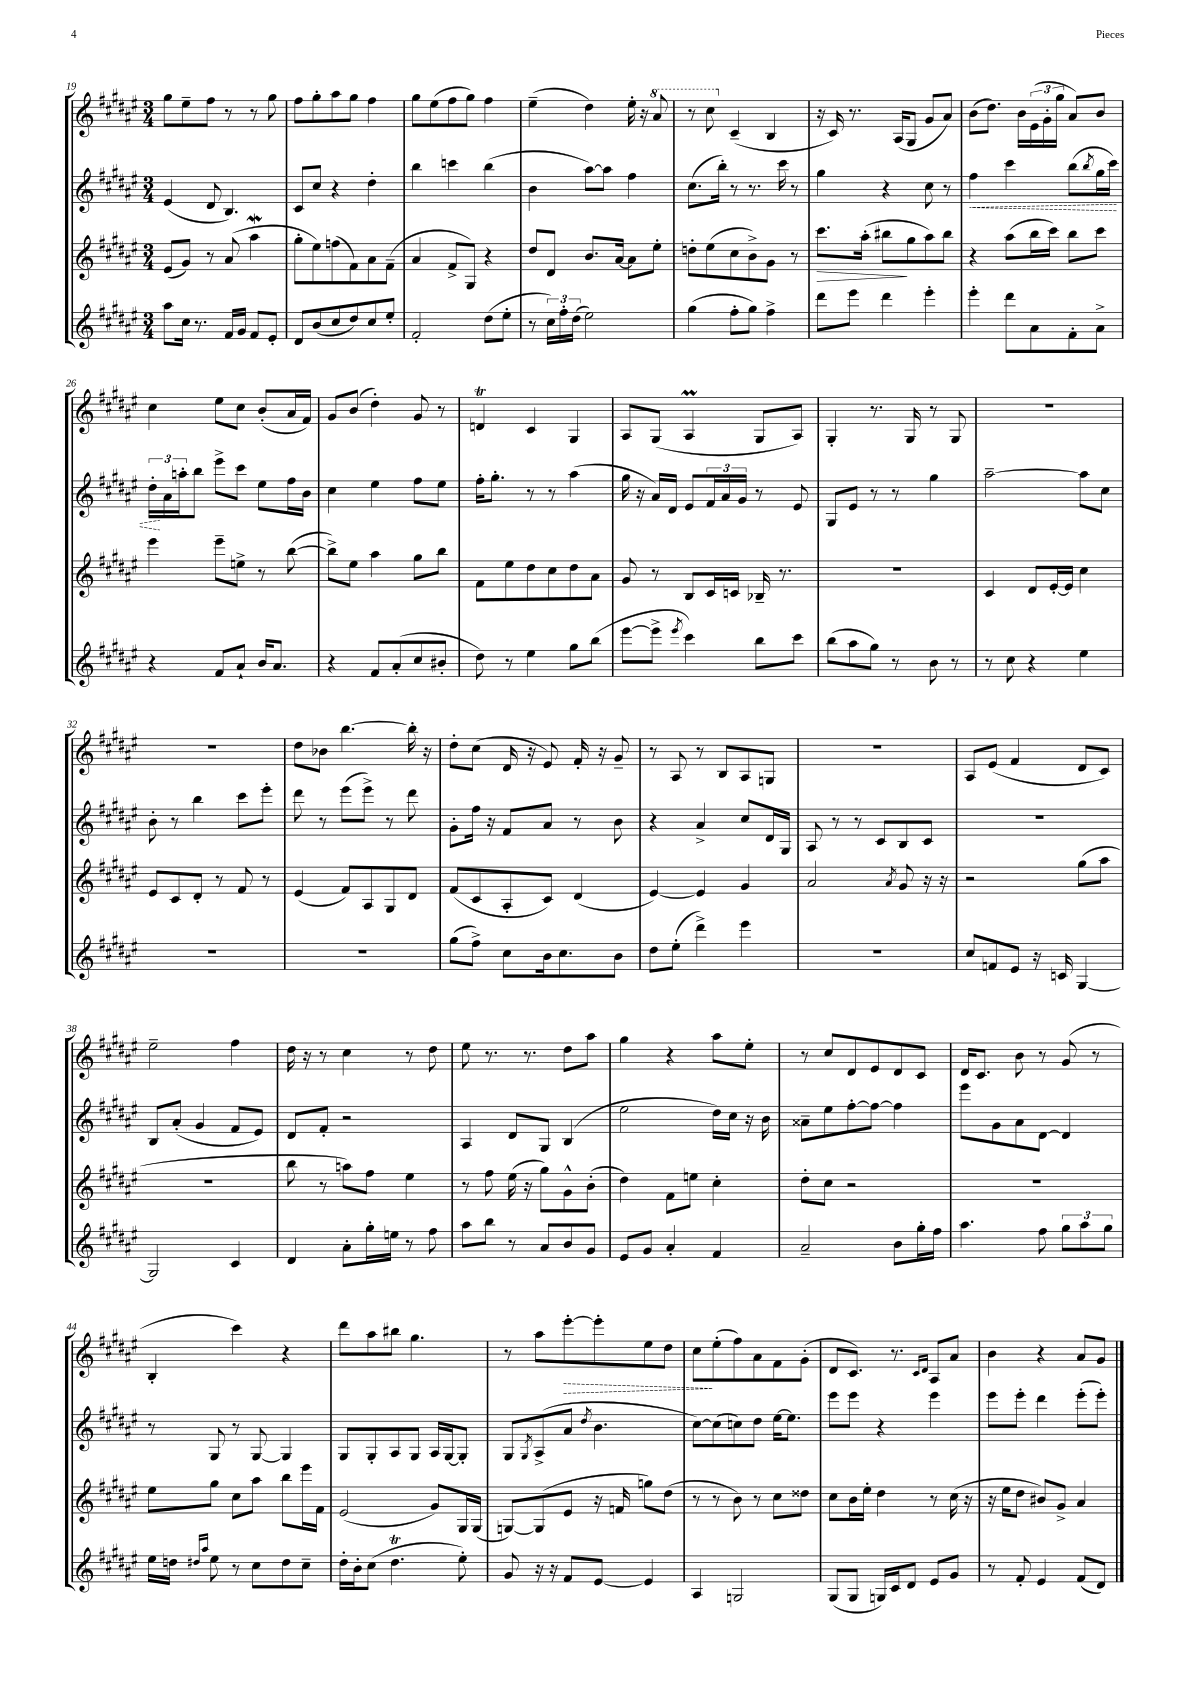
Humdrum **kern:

**kern	**kern	**kern	**kern
*staff4	*staff3	*staff2	*staff1
*clefG2	*clefG2	*clefG2	*clefG2
*k[f#c#g#d#a#e#]	*k[f#c#g#d#a#e#]	*k[f#c#g#d#a#e#]	*k[f#c#g#d#a#e#]
*M3/4	*M3/4	*M3/4	*M3/4
8aa#\L	(8e#/L	(4e#/	8gg#\L
16cc#\Jk	8g#/J)	.	8ee#~\
8.r	.	.	.
.	8r	8d#/	8ff#\J
16f#/LL	(8a#/	4.B/)	8r
16g#/JJ	.	.	.
8f#/L	4aa#\	.	8r
8e#'/J	.	.	8gg#\
=	=	=	=
8d#/L	8gg#'\L	8c#/L	8ff#\L
(8b/	8ee#\)	8cc#/J	8gg#'\
8cc#/	(8ff\	4r	8aa#\
8dd#/)	8f#\)	.	8gg#\J
8cc#/	8a#\	4dd#'\	4ff#\
8ee#'/J	(8f#~\J	.	.
=	=	=	=
2f#'/	4a#/	4bb\	8gg#\L
.	.	.	(8ee#\
.	8f#^/L	4ccc\	8ff#\
.	8G#/J)	.	8gg#\J)
(8dd#\L	4r	(4bb\	4ff#\
8ee#'\J	.	.	.
=	=	=	=
8r	8dd#/L	4b\	(4ee#~\
24cc#\LL)	8d#/J	.	.
24ff#'\	.	.	.
(24dd#\JJ	.	.	.
2ee#\)	8.b/L	[8aa#\L)	4dd#\)
.	.	8aa#\]J	.
.	[16a#/Jk	.	.
.	8a#\]L	4ff#\	16ee#'\
.	.	.	16r
.	8ee#'\J	.	8aa#/
=	=	=	=
(4gg#\	8dd'\L	(8.cc#\L	8r
.	(8ee#\	.	8ccc#\
.	.	16bb'\Jk)	.
8ff#'\L	8cc#\	8r	(4c#~/
8gg#\J)	8b^\)	8.r	.
4ff#^\	8g#\J	.	4B/
.	.	16ccc#\	.
.	8r	8r	.
=	=	=	=
8ddd#\L	8.ccc#\L	4gg#\	16r
.	.	.	16c#/)
8eee#\J	.	.	8.r
.	(16aa#'\Jk	.	.
4ddd#\	8bb#\L	4r	.
.	.	.	(16A#/LK
.	8gg#\	.	8G#/J
4eee#'\	8aa#\)	8cc#\	8g#/L
.	8bb#\J	8r	8a#/J)
=	=	=	=
4eee#'\	4r	4ff#\	(8b\L
.	.	.	8.dd#\J)
8ddd#\L	(8aa#\L	4ccc#\	.
.	.	.	16b\LL
8a#\	16bb\L	.	(24e#\
.	.	.	24g#'\
.	16ccc#\JJ)	.	.
.	.	.	24gg#\JJ
8f#'\	8bb\L	(8bb\L	8a#/L)
.	.	8qbb/	.
8a#^\J	8ccc#\J	16gg#\L	8b/J
.	.	16ccc#\JJ)	.
=	=	=	=
4r	4eee#\	24dd#'\LL	4cc#\
.	.	24a#\	.
.	.	24aa'\J	.
.	.	8bb\J	.
8f#/L	8eee#~\L	8eee#^\L	8ee#\L
8a#`/J	8ee^\J	8ccc#\J	8cc#\J
16b/LK	8r	8ee#\L	(8b'/L
8.a#/J	.	.	.
.	([8bb\	16ff#\L	16a#/L
.	.	16b\JJ	16f#/JJ)
=	=	=	=
4r	8bb^\]L)	4cc#\	8g#/L
.	8ee#\J	.	(8b/J
8f#/L	4aa#\	4ee#\	4dd#'\)
(8a#'/	.	.	.
8cc#/	8gg#\L	8ff#\L	8g#/
8b#'/J	8bb\J	8ee#\J	8r
=	=	=	=
8dd#\)	8f#\L	16ff#'\LK	4d/
.	.	8.gg#'\J	.
8r	8ee#\	.	.
4ee#\	8dd#\	8r	4c#/
.	8cc#\	8r	.
8gg#\L	8dd#\	(4aa#\	4G#/
(8bb\J	8a#\J	.	.
=	=	=	=
[8eee#\L	8g#/	16gg#\	8A#/L
.	.	16r	.
8eee#^\]J	8r	16a#/LL)	(8G#/J
.	.	16d#/JJ	.
8qeee#/	.	.	.
4ccc#\)	8B/L	8e#/L	4A#/
.	16c#/L	24f#/L	.
.	.	24a#/	.
.	16c/JJ	.	.
.	.	24g#/JJ	.
8bb\L	16B-~/	8r	8G#/L
.	8.r	.	.
8ccc#\J	.	8e#/	8A#/J)
=	=	=	=
(8bb\L	2.r	8G#/L	4G#'/
8aa#\	.	8e#/J	.
8gg#\J)	.	8r	8.r
8r	.	8r	.
.	.	.	16G#/
8b\	.	4gg#\	8r
8r	.	.	8G#/
=	=	=	=
8r	4c#/	[2aa#~\	2.r
8cc#\	.	.	.
4r	8d#/L	.	.
.	[16e#'/L	.	.
.	16e#/]JJ	.	.
4ee#\	4cc#\	8aa#\]L	.
.	.	8cc#\J	.
=	=	=	=
2.r	8e#/L	8b'\	2.r
.	8c#/	8r	.
.	8d#'/J	4bb\	.
.	8r	.	.
.	8f#/	8ccc#\L	.
.	8r	8eee#'\J	.
=	=	=	=
2.r	(4e#/	8ddd#\	8dd#\L
.	.	8r	8b-\J
.	8f#/L)	(8eee#\L	[4.bb\
.	8A#/	8eee#^\J)	.
.	8G#/	8r	.
.	8d#/J	8ddd#\	16bb'\]
.	.	.	16r
=	=	=	=
(8gg#\L	(8f#/L	8g#'\L	8dd#'\L
8ff#^\J)	8c#/	16ff#\Jk	(8cc#\J
.	.	16r	.
8cc#\L	8A#'/	8f#/L	16d#/
.	.	.	16r
16b\k	8c#/J)	8a#/J	8e#/)
8.cc#\	.	.	.
.	(4d#/	8r	16f#'/
.	.	.	16r
8b\J	.	8b\	8g#~/
=	=	=	=
8dd#\L	[4e#/)	4r	8r
(8ee#'\J	.	.	8A#/
4ddd#^\)	4e#/]	4a#^/	8r
.	.	.	8B/L
4eee#\	4g#/	8cc#/L	8A#/
.	.	16d#/L	8G/J
.	.	16G#/JJ	.
=	=	=	=
2.r	2a#/	8A#/	2.r
.	.	8r	.
.	.	8r	.
.	.	8c#/L	.
.	8qa#/	.	.
.	8g#/	8B/	.
.	16r	8c#/J	.
.	16r	.	.
=	=	=	=
8cc#/L	2r	2.r	8A#/L
8f/	.	.	(8e#/J
8e#/J	.	.	4f#/
16r	.	.	.
16c/	.	.	.
[4G#/	(8gg#\L	.	8d#/L
.	8aa#\J	.	8c#/J)
=	=	=	=
2G#/]	2.r	8B/L	2ee#~\
.	.	(8a#'/J	.
.	.	4g#/	.
4c#/	.	8f#/L	4ff#\
.	.	8e#/J)	.
=	=	=	=
4d#/	8bb\	8d#/L	16dd#\
.	.	.	16r
.	8r	8f#'/J	8r
8a#'\L	8aa\L)	2r	4cc#\
16gg#'\L	8ff#\J	.	.
16ee\JJ	.	.	.
8r	4ee#\	.	8r
8ff#\	.	.	8dd#\
=	=	=	=
8aa#\L	8r	4A#/	8ee#\
8bb\J	8ff#\	.	8.r
8r	(16ee#\	8d#/L	.
.	16r	.	8.r
8a#/L	8gg#\L)	8G#/J	.
8b/	8g#^^\	(4B/	8dd#\L
8g#/J	(8b'\J	.	8aa#\J
=	=	=	=
8e#/L	4dd#\)	2ee#\	4gg#\
8g#/J	.	.	.
4a#'/	8f#\L	.	4r
.	8ee\J	.	.
4f#/	4cc#'\	16dd#\LL)	8aa#\L
.	.	16cc#\JJ	.
.	.	16r	8ee#'\J
.	.	16b\	.
=	=	=	=
2a#~/	8dd#'\L	8a##~\L	8r
.	8cc#\J	8ee#\	8cc#/L
.	2r	[8ff#'\	8d#/
.	.	8ff#\_J	8e#/
8b\L	.	4ff#\]	8d#/
16gg#'\L	.	.	8c#/J
16ff#\JJ	.	.	.
=	=	=	=
4.aa#\	2.r	8eee#\L	16d#/LK
.	.	.	8.c#/J
.	.	8g#\	.
.	.	8a#\	8b\
8ff#\	.	[8d#\J	8r
12gg#\L	.	4d#/]	(8g#/
12aa#\	.	.	.
.	.	.	8r
12gg#\J	.	.	.
=	=	=	=
16ee#\LL	8ee#\L	8r	4B'/
16dd\JJ	.	.	.
16qqdd#/LL	.	.	.
16qqaa#/JJ	.	.	.
8ee#\	8gg#\J	8G#/	.
8r	8cc#\L	8r	4ccc#\)
8cc#\L	8aa#\J	[8G#/	.
8dd#\	8bb\L	4G#/]	4r
8cc#~\J	16eee#\L	.	.
.	16f#\JJ	.	.
=	=	=	=
16dd#'\LL	(2e#/	8G#/L	8ddd#\L
16b'\J	.	.	.
(8cc#\J	.	8G#'/	8aa#\
4.dd#\	.	8A#/	8bb#\J
.	.	8G#/J	4.gg#\
.	8g#/L)	16A#/LL	.
.	.	[16G#/J	.
8ee#'\)	16G#/L	8G#'/]J	.
.	(16G#/JJ	.	.
=	=	=	=
8g#/	[8G/L)	8G#/L	8r
.	.	8qG#/	.
16r	(8G/]	(8A#^/	8aa#\L
16r	.	.	.
8f#/L	8e#/J	8a#/J	[8eee#'\
.	.	8qdd#/	.
[8e#/J	16r	4.b\	8eee#'\]
.	16f/	.	.
4e#/]	8gg\L)	.	8ee#\
.	(8dd#\J	.	8dd#\J
=	=	=	=
4A#/	8r	[8cc#\L)	8cc#\L
.	8r	(8cc#\]	(8ee#'\
2G/	8b\)	8cc\)	8ff#\)
.	8r	8dd#\J	8a#\
.	8cc#\L	[16ee#\LK	8f#\
.	.	8.ee#\]J	.
.	8dd##\J	.	(8g#'\J
=	=	=	=
(8G#/L	8cc#\L	8eee#\L	8d#/L
8G#/J	16b\L	8eee#\J	8.c#/J)
.	16ee#'\JJ	.	.
16G/LL)	4dd#\	4r	.
16c#/J	.	.	8.r
8d#/J	.	.	.
.	.	.	16qqc#/LL
.	.	.	16qqd#/JJ
8e#/L	8r	4eee#\	8A#/L
8g#/J	(16cc#\	.	8a#/J
.	16r	.	.
=	=	=	=
8r	16r	8eee#\L	4b\
.	16ee#\LK	.	.
8f#'/	8dd#\J	8eee#'\J	.
4e#/	8b#/L)	4ddd#\	4r
.	8g#^/J	.	.
(8f#/L	4a#/	(8eee#'\L	8a#/L
8d#/J)	.	8eee#'\J)	8g#/J
==	==	==	==
*-	*-	*-	*-
